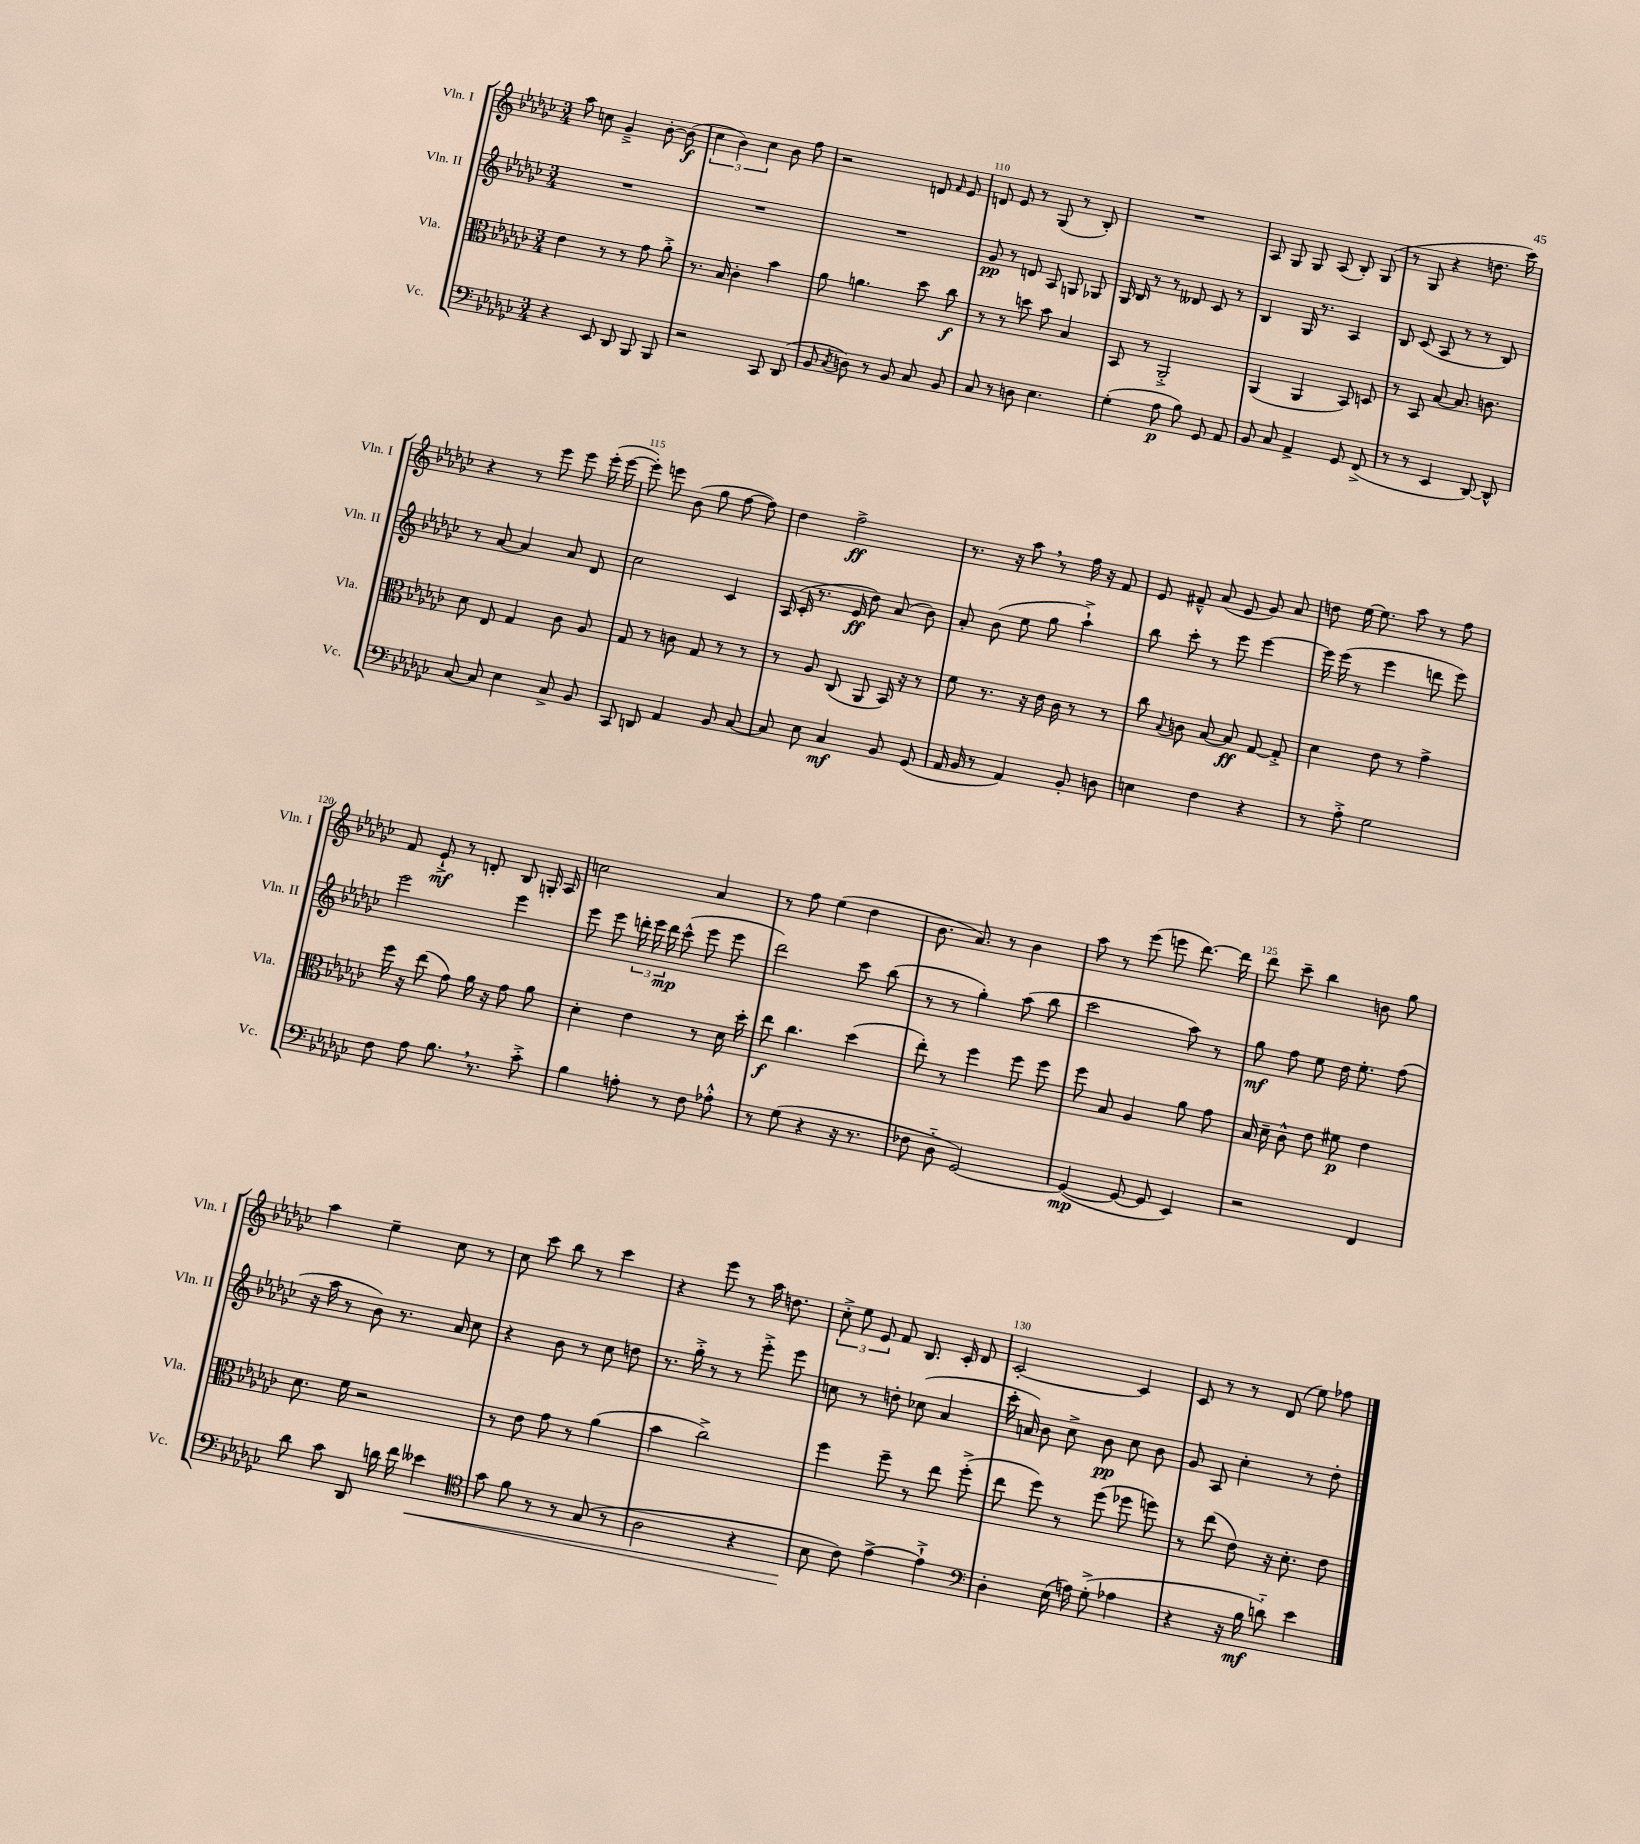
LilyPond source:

<<
\new StaffGroup <<
\new Staff = "s0" \with { instrumentName = "Vln. I" shortInstrumentName = "Vln. I" } {
    \clef treble \key ges \major \numericTimeSignature \time 3/4
    \autoBeamOff aes''8 c''8 ges'4---> bes'8~-. bes'8\f( |
    \tuplet 3/2 { ces''4 bes'4) ces''4 } bes'8 f''8 |
    r2 d'8 \grace { f'16 } ees'8 |
    d'8 ees'8 r8 ges8( r8 bes8-.) |
    R2. |
    aes8 ges8 ges8 aes8( bes8-.) ges8( |
    r8 ges8 r4 d''8. ces'''16) |
    r4 r8 ees'''8 ees'''8 ees'''16-.( ees'''16~ |
    ees'''8-.) e'''8 bes'8( ges''8 f''8~ f''8) |
    des''4 f''2->\ff |
    r8. r16 aes''8 \breathe r8 f''16 r16 f'8 |
    ees'8 fis'8---^ aes'8( ees'8 ges'8) aes'8 |
    d''8 ees''16~ ees''8. aes''8 r8 f''8 |
    f'8 ees'8-!->\mf r8 d'8-. bes8 g16-. aes16 |
    c''2 aes'4 |
    r8 f''8 ees''4( des''4 |
    bes'8. aes'8.) r8 bes'4 |
    aes''8 r8 ees'''8( e'''8 des'''8.~) des'''16 |
    des'''8 ces'''8-- bes''4 b'8 ges''8 |
    aes''4 ees''4-- ces''8 r8 |
    ces''8 ces'''8 bes''8 r8 ces'''4 |
    r4 ees'''8 r8 aes''16 d''8. |
    \tuplet 3/2 { ces''8-.-> ees''8 ees'8 } f'8 bes8. ces'16-. des'8 |
    ces'2~-. ces'4 |
    ces'8 r8 r8 des'8( ees''8) fes''8 \bar "|." |
}
\new Staff = "s1" \with { instrumentName = "Vln. II" shortInstrumentName = "Vln. II" } {
    \clef treble \key ges \major \numericTimeSignature \time 3/4
    \autoBeamOff R2. |
    R2. |
    R2. |
    ges'8\pp r8 d'8 aes8 g8 ges8 |
    ges16 bes16 r8 r8 deses'8 ces'8 r8 |
    bes4 ges16 r8. aes4 |
    bes8 ces'8( aes8 r8 r8 bes8) |
    r8 aes'8~ aes'4 aes'8 des'8 |
    ces''2 ces'4 |
    aes16( ces'16-. r8. ees'16\ff des''8) aes'8( bes'8) |
    aes'8-. bes'8( ees''8 ges''8 aes''4-!->) |
    bes''8 ces'''8-. r8 ees'''8 ees'''4~ |
    ees'''16 ees'''16( r8 ees'''4 d'''8 ees'''8) |
    ees'''2 ees'''4 |
    ees'''8 ees'''8 \tuplet 3/2 { d'''16-. ees'''16 d'''16\mp } ces'''8-^( ees'''8 ees'''8 |
    des'''2) ces'''8 bes''8( |
    r8 r8 ges''4-.) aes''8( bes''8 |
    ces'''2 aes''8) r8 |
    ges''8\mf f''8 ees''8 des''16 ees''8.-. f''8( |
    r16 aes''16 r8 bes'8) r8. aes'16 ces''8 |
    r4 bes'8 r8 ces''8 d''8 |
    r8. ges''16-.-> r8 r8 ees'''8-.-> ees'''8 |
    c''8 r8 d''8-. ces''8( aes'4 |
    ces'''16-. a'16) bes'8 ces''8-> bes'8\pp ces''8 bes'8 |
    ges'8 aes8 ces''4-. r8 des''8-. \bar "|." |
}
\new Staff = "s2" \with { instrumentName = "Vla." shortInstrumentName = "Vla." } {
    \clef alto \key ges \major \numericTimeSignature \time 3/4
    \autoBeamOff ees'4 r8 r8 ges'8 aes'8-.-> |
    r8. bes16 ces'4-. bes'4 |
    aes'8 a'4. des''8 ces''8\f |
    r8 r8 d''8 bes'8 bes4 |
    bes,8 r8 aes,2-.-> |
    aes,4( aes,4 bes,8) d8 |
    r8 bes,8 bes8~ bes8. c'8. |
    des'8 ees8 ges4 ces'8 aes8 |
    ges8 r8 c'8 ges8 r8 r8 |
    r8 aes8 ces8( aes,8 bes,16) r16 r8 |
    f'8 r8. r16 ees'16 ces'16 r8 r8 |
    ces''8 \appoggiatura { bes8 } c'8 bes8~ bes8\ff ges8~ ges8-.-> |
    des'4 ees'8 r8 ges'4-> |
    f''16 r16 ees''8( ges'8) aes'16 r16 ges'8 aes'8 |
    des'4-. ees'4 r8 des'16 des''16-. |
    ees''8\f ces''4. des''4( |
    ees''8-.) r8 f''4 f''8 f''8 |
    f''8 bes8 aes4 aes'8 ges'8 |
    bes16 des'16-- ces'8-^ ees'8 fis'8\p ees'4 |
    des'8. f'16 r2 |
    r8 ees'8 ges'8 r8 aes'4( |
    bes'4 ces''2->) |
    f''4 f''8-- r8 ees''8 f''8-.->( |
    ees''8 f''8) r8 f''8( fes''8 f''8) |
    r8 ees''8( ees'8) r16 des'8.-. ees'8 \bar "|." |
}
\new Staff = "s3" \with { instrumentName = "Vc." shortInstrumentName = "Vc." } {
    \clef bass \key ges \major \numericTimeSignature \time 3/4
    \autoBeamOff r4 ees,8 des,8 bes,,8 bes,,8 |
    r2 ces,8 des,8( |
    bes,8 \acciaccatura { ces8 } d8) r8 bes,8 ces8 bes,8 |
    ces8 r8 d8 ees4. |
    ges4-.( aes8\p bes8) ges,8 aes,8 |
    bes,8 ces8 aes,4-> ges,8 f,8->( |
    r8 r8 ees,4 des,8~) des,8-^ |
    ces8~ ces8 ees4 ces8-> bes,8 |
    ces,8 d,8 aes,4 bes,8 ces8~ |
    ces8 ees8 ces4\mf bes,8 ges,8( |
    aes,16 bes,16 r8 aes,4) bes,8-. d8 |
    e4 f4 r4 |
    r8 aes8-.-> ges2 |
    f8 aes8 bes8. \breathe r8. ces'8-.-> |
    bes4 a8-. r8 f8 aes8-.-^ |
    r8 ges8( r4 r16 r8. |
    fes8 des8-_ ges,2~) |
    ges,4~\mp( ges,8~ ges,8 ees,4) |
    r2 f,4 |
    des'8 ces'8 des,8 d'16 f'16 eeses'4\< |
    \clef tenor ges'8 f'8 r8 r8 ges8( r8 |
    aes2 r4 |
    bes8\! ces'8) ees'4~-> ees'4-!-> |
    \clef bass des4-. ees16( a16) ges8-.->( aes4 |
    r4 r16 bes16\mf d'8-_) ees'4 \bar "|." |
}
>>
>>
\layout { \context { \Score currentBarNumber = #107 \override BarNumber.break-visibility = ##(#f #t #t) barNumberVisibility = #(every-nth-bar-number-visible 5) } }
